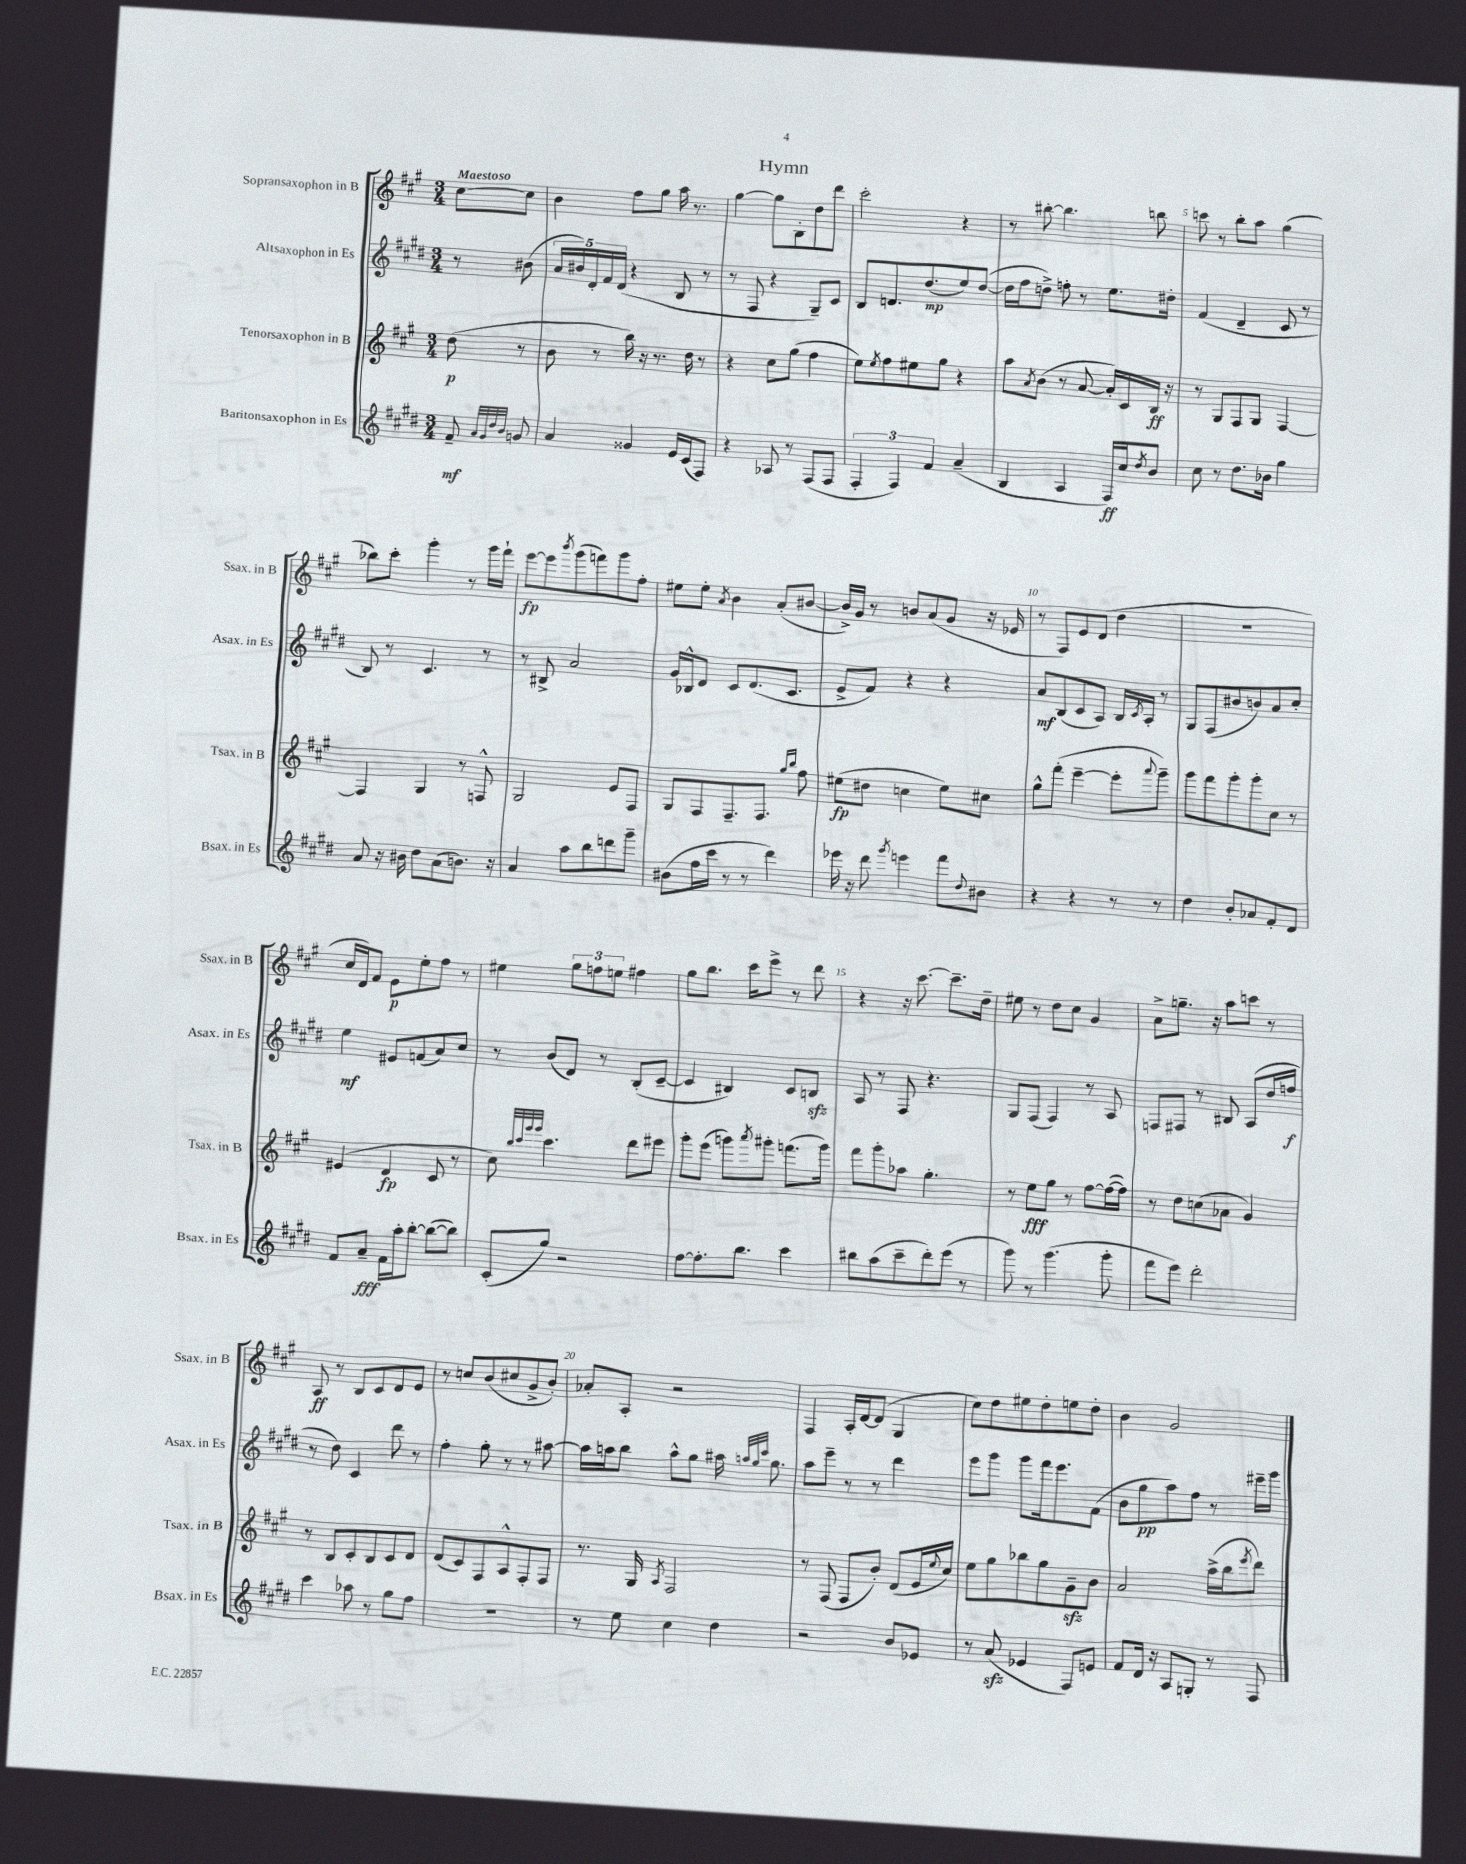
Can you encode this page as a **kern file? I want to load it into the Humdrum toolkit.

**kern	**kern	**kern	**kern
*staff4	*staff3	*staff2	*staff1
*clefG2	*clefG2	*clefG2	*clefG2
*k[f#c#g#d#]	*k[f#c#g#]	*k[f#c#g#d#]	*k[f#c#g#]
*M3/4	*M3/4	*M3/4	*M3/4
8f#~	(8dd	8r	[8cc#
32qqa	.	.	.
32qqg#	.	.	.
32qqdd#	.	.	.
32qqb	.	.	.
8g	8r	(8b#	8cc#]
=	=	=	=
4a	8b	20a	4b
.	.	20b#)	.
.	.	20d#'	.
.	8r	.	.
.	.	20f#	.
.	.	(20d#	.
4g##	16bb)	4r	8ff#
.	16r	.	.
.	8.r	.	8gg#
16e	.	8B	16aa
(16c#	16dd	.	8.r
8F#)	8r	8r	.
=	=	=	=
4r	4r	8r	[4gg#
.	.	8F#	.
8A-	8cc#	4r	8gg#]
8r	(8gg#	.	8B'
(8F#	4ff#	8G#~)	8dd
8F#	.	8c#	8ddd
=	=	=	=
6F#'	8ee)	8B	2ccc#'
.	8qee	.	.
.	8ff#	8.d	.
6F#)	.	.	.
.	8ee#	.	.
.	.	(8.dd#	.
6f#	.	.	.
.	8gg#	.	.
(4a~	4r	8ee)	4r
.	.	([8dd#	.
=	=	=	=
4B	8aa	16dd#]	8r
.	.	16ff#	.
.	8qa	.	.
.	(8b	8dd^)	[8bb#'
4A	8r	8ff'	4.bb#]
.	[8a	8r	.
16F#)	16a'])	8.ee	.
16cc#	16c#	.	.
8qdd#	.	.	.
8b	16B	.	8bb
.	16r	16dd#'	.
=	=	=	=
8cc#	8r	(4f#	8ccc
8r	8G#	.	8r
8.dd#	8F#	4d#~	8bb'
.	8G#	.	8aa
16b-	.	.	.
4gg#	[4F#	8c#	(4gg#
.	.	8r	.
=	=	=	=
8a	4F#]	8B)	8bb-)
16r	.	8r	8ccc#'
16b#	.	.	.
8dd#	4G#	4.c#	4ggg#'
(8a	.	.	.
8.b)	8r	.	8r
.	8F^^	8r	16ggg#
16r	.	.	16fff#`
=	=	=	=
4a	2G#	8r	[8eee
.	.	8B#^	8eee]
.	.	.	8qbbb
8aa	.	2a	(8ggg#
8bb	.	.	8fff)
8ddd	8e	.	8ggg#
8ggg#~	8F#	.	8ff#'
=	=	=	=
(8b#	8G#	16g#	8ee#
.	.	16B-^^	.
16ff#	8F#	8d#	8ee#'
16ccc#	.	.	.
.	.	.	8qa
8r	8.F#~	8c#	4b
8r	.	(8.d#	.
.	8.F#	.	.
4ddd#)	.	.	(8a'
.	.	8.c#	.
.	16qqgg#	.	.
.	16qqbb	.	.
.	8ff#	.	[8b#
=	=	=	=
16eee-	(8ee#	8e^	16b#^])
16r	.	.	16g#
8ddd#	8dd#	8f#)	8r
8qggg#	.	.	.
4eee	4cc	4r	8b
.	.	.	(8a
8fff#	8ee#)	4r	8g#
8qqdd#	.	.	.
8b#	8cc#	.	16r
.	.	.	16e-
=	=	=	=
4r	8gg#^^	8a	8r
.	(8fff#'	(8B	8F#)
4r	[4eee~	8c#	8e
.	.	8A)	(8d
8r	8eee']	16B	4dd
.	.	8qc#	.
.	.	16A'	.
.	8qqaaa	.	.
8r	8ggg#~)	8r	.
=	=	=	=
4dd#	8ggg#	8G#	2.r
.	8fff#	(8F#	.
8b'	8ggg#'	8b#	.
8a-	8ggg#'	8b)	.
8f#'	8cc#	8a	.
8d#	8r	8cc#'	.
=	=	=	=
8f#	(4e#	4ee	16cc#
.	.	.	16d)
8a~	.	.	8f#
16f#	4d	8e#	8e
16aa'	.	.	.
[8bb'	.	(8f	8ee'
(8bb_	8c#	8a)	8ff#
8bb])	8r	8cc#	8r
=	=	=	=
(8c#'	8cc#)	8r	4ee#
.	32qqbb	.	.
.	32qqccc#	.	.
.	32qqggg#	.	.
.	32qqggg#	.	.
8gg#)	4.ccc#	(8b	.
2r	.	8d#)	12gg#
.	.	.	12ff
.	.	8r	.
.	.	.	12ee
.	8ddd	(8B'	4ff#
.	8eee#	[8c#~	.
=	=	=	=
[8ff#	8ggg#'	4c#]	8gg#
8.ff#']	(8eee	.	8.bb
.	8ggg)	4B#)	.
8.bb	.	.	16ccc#
.	8qaaa	.	.
.	8ggg#'	.	8eee^
4ccc#	(8.fff	8c#	8r
.	.	8B	8ddd
.	16ggg#)	.	.
=	=	=	=
8bb#	8fff#	8A	4r
(8aa	8ggg#'	8r	.
8ccc#~	8aa-	8F#	16r
.	.	.	[8.ccc#
8ddd#')	4.gg#'	4.r	.
(8eee	.	.	8.ccc#~]
8r	.	.	.
.	.	.	16dd~
=	=	=	=
8ggg#)	8r	8G#	8ee#
8r	8ee	(8F#	8r
(4.ggg#	8gg#	4F#)	8dd
.	8r	.	8cc#
.	[8ff#	8r	4g#
8ggg#'	(16ff#_	8A	.
.	16ff#])	.	.
=	=	=	=
8fff#	8r	8F	8a^
8eee)	8dd	8F#	8.gg~
2ddd#'	(8cc	8r	.
.	.	.	16r
.	8a-	8B#	8aa
.	4g#)	(8A	8ccc
.	.	16dd#	8r
.	.	16ff	.
=	=	=	=
4ccc#	8r	8r	8A
.	8B	8dd#)	8r
8aa-	8c#'	4c#	8B
8r	8B	.	8c#
8gg#	8c#	8ddd#	8d
8ff#	8d	8r	8e
=	=	=	=
2.r	(8d	4ff#'	8r
.	8c#)	.	8cc
.	8F#	8gg#'	(8b
.	8A^^	8r	8cc#
.	8F#'	8r	8g#^
.	8F#	[8aa#	8b')
=	=	=	=
8r	8.r	16aa#]	8a-'
.	.	16aa	.
8ee	.	8bb	8A'
.	16G#	.	.
.	8qA	.	.
4cc#	2F#	8aa^^	2r
.	.	8gg#	.
4dd#	.	16aa#	.
.	.	32qqaa	.
.	.	32qqgg#	.
.	.	32qqccc#	.
.	.	8.gg#	.
=	=	=	=
2r	8r	8aa	4F#
.	(8F#	8eee~	.
.	8F#	8r	16A'
.	.	.	[16d
.	8b')	8r	(8d]
8b	(8d	4ddd#	4G#
8e-	16e	.	.
.	8qqee	.	.
.	16cc#)	.	.
=	=	=	=
8r	8ee	8eee	8cc#)
(8a	8gg#	8ggg#	8dd
4e-	8bb-	8ggg#	8ee#
.	8gg#	16fff#	8dd'
.	.	8.eee	.
8F#)	8g#~	.	8ee
8e	8b	(8f#	8dd'
=	=	=	=
8f#	2a	8b	4b
16d#	.	8gg#	.
16r	.	.	.
8A	.	8aa)	2g#
8G'	.	8ff#	.
8r	(16aa^	8r	.
.	16bb	.	.
.	8qeee	.	.
8F#	8ddd)	16eee#~	.
.	.	16ggg#	.
==	==	==	==
*-	*-	*-	*-
